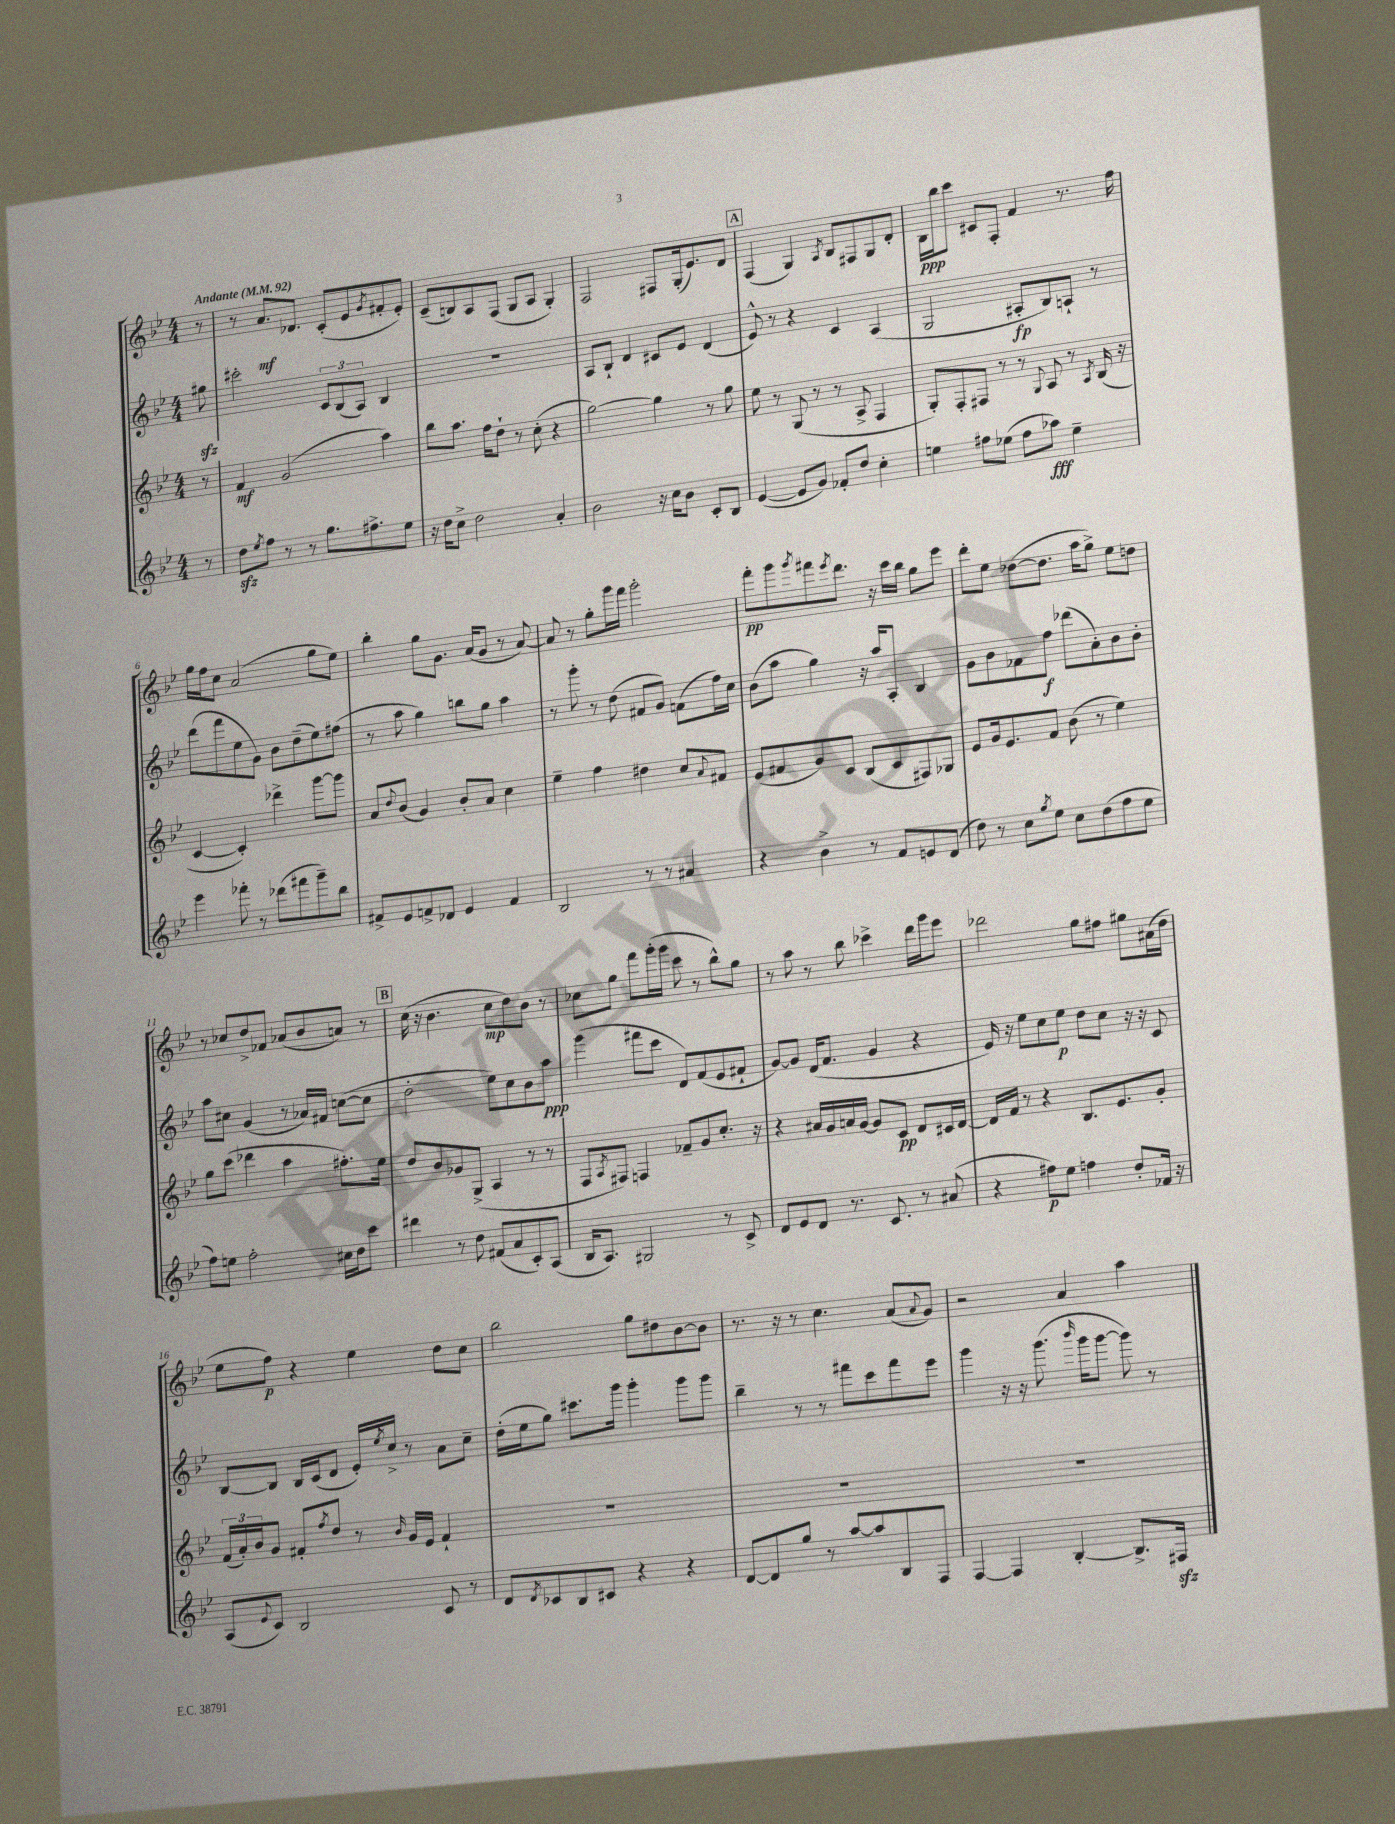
<<
\new StaffGroup <<
\new Staff = "s0" {
    \clef treble \key bes \major \numericTimeSignature \time 4/4 \partial 8 \tempo "Andante" 4 = 92
    r8 |
    r8 a'8.\mf des'8. c'8-.( ees'8 \acciaccatura { g'8 } fis'8-. ees'8-.) |
    c'8--( b8) a8 f8( g8 a8 g4-.) |
    f2 fis8 g16-.( ees'8.) d'8 |
    \mark \markup { \box "A" } f4( g4) \acciaccatura { a8 } bes8 fis8 g8 d'8-. |
    bes16\ppp bes''16 c'''8 cis'8 f8-. f'4 r8. f''16 |
    g''16 f''16 c''8 a'2( g''8 ees''8) |
    bes''4-. g''8 g'8. a'16( g'8 r8 a'8~) |
    a'8 r8 g''8-. g'''16 f'''16 g'''2-. |
    f'''8-.\pp g'''8 \acciaccatura { g'''8 } fis'''8 \acciaccatura { ees'''8 } d'''8. r16 c'''16 bes''16 g''8 ees'''8 |
    d'''8-. ees''8 des''8~( des''8. a''16 g''8->) ees''8 d''8 |
    r8 ces''8 d''8-> fes'8 aes'8( bes'8 a'8) r8 |
    \mark \markup { \box "B" } c''16( r16 bes'4. c''8\mp d''8) bes'8 r8 |
    ces''8 g''8 f'''8 g'''16-.( g'''16 c'''8 r8 bes''8-^) g''8 |
    r8 a''8 r8 bes''8 ces'''4-> d'''16 g'''16 ees'''8 |
    des'''2 g''8 fis''8 gis''8 ais'16( d''16 |
    ees''8 f''8\p) r4 ees''4 d''8 c''8 |
    bes''2 g''8 dis''8 bes'8~ bes'8 |
    r8. r16 r8 c''4. a'8( \appoggiatura { a'8 } g'8) |
    r2 a'4 a''4 \bar "|." |
}
\new Staff = "s1" {
    \clef treble \key bes \major \numericTimeSignature \time 4/4 \partial 8
    gis''8\sfz |
    cis'''2-. \tuplet 3/2 { c'8 bes8( a8) } bes4 |
    R1 |
    a8 bes8-! d'4 cis'8 ees'8 d'4( |
    \mark \markup { \box "A" } ees'8-^) r8 r4 c'4 a4( |
    g2 ais8-.\fp bes8) a8-! r8 |
    d'''8( f'''8 ees''8 g'8) bes'8 d''8--( ees''8) fis''8( |
    r8 a''8 g''4) b''8 g''8 a''4 |
    r8 g'''8-. r8 d''8( fis'8 g'8) f'8( f''16) c''16 |
    bes'8( a''8 g''4) r16 a''16 a8-. bes4 |
    g'8 bes'8 fes'8 f''8\f des'''8( a'8-.) bes'8 bes'8-. |
    a''8 cis''8 g'4( r8 aes'16) fis'16 c''8~( c''8 |
    \mark \markup { \box "B" } d''2-. ees''8) c''8 bes'8 a''8\ppp |
    g'''4( fis'''8 c'''8 d'8) f'8( ees'8 fis'8-! |
    g'8~) g'8 d'16( f'8. g'4 r4 |
    ees'16) r16 ees''8 c''8 ees''8\p d''8 c''8 r16 r16 c'8 |
    bes8~ bes8 bes16 c'16( d'8 ees'16-.) \acciaccatura { ees''8 } c''16-> r8 a'8 c''8-- |
    d''16-.( ees''16 g''8) cis'''8. g'''16 g'''4-. g'''8 g'''8 |
    bes''4-- r8 r8 fis'''8 c'''8 fis'''8 ees'''8 |
    g'''4 r16 r16 g'''8.( \grace { bes'''16 } g'''16 g'''8~ g'''8) r8 \bar "|." |
}
\new Staff = "s2" {
    \clef treble \key bes \major \numericTimeSignature \time 4/4 \partial 8
    r8 |
    f'4\mf g'2( a''4) |
    bes''8 a''8. f''16 d''8-! r8 c''8-.( r4 |
    g''2~) g''4 r8 g''8 |
    \mark \markup { \box "A" } ees''8 r8 g8( r8 r8 a8-> f4 |
    g8-.) f8-. fis8 r8 r8 \appoggiatura { g8 } a8 r8 \acciaccatura { a8 } bes16( r16 |
    c'4~ c'4-.) des'''4-> g'''8~ g'''8 |
    a'8 \appoggiatura { d''8 } bes'8( g'4) bes'8-. a'8 c''4 |
    ees''4-- f''4 dis''4 c''8 \appoggiatura { a'8 } fis'8 |
    ees'8( fis'8 g'8) c'8 bes8( c'8 fis8) ges8 |
    ees'8 g'16 ees'8. f'8 bes'8( r8 ees''4) |
    g''8 c'''8( des'''4 a''4 fis''8.-.) ees''16 |
    \mark \markup { \box "B" } d''8 bes'8 ges'8 g8->( a4 r8 r8 |
    f8 \acciaccatura { a8 } fis8) f4 fes'8-- g'8 c''8.-. r16 |
    r4 ais'16 g'16 a'16 g'16~ g'8 c'8\pp d'8 cis'16 d'16~ |
    d'16 f'16 r8 r4 bes8. ees'8. g'8-. |
    \tuplet 3/2 { f'16( a'16-.) bes'16 } g'8 fis'8-. \acciaccatura { f''8 } d''8 r8 \grace { bes'16 } g'16 ees'16 fis'4-! |
    R1 |
    R1 |
    R1 \bar "|." |
}
\new Staff = "s3" {
    \clef treble \key bes \major \numericTimeSignature \time 4/4 \partial 8
    r8 |
    d''8\sfz \acciaccatura { ees''8 } f''8 r8 r8 g''8. fis''8.-> ees''8 |
    r16 d''16 c''8-> d''2 a'4-. |
    bes'2 r16 c''16 bes'8 c'8-. bes8 |
    \mark \markup { \box "A" } ees'4~( ees'8 g'8) fes'8-. d''8 c''4-. |
    e''4 fis''8 ees''8( fis''8 aes''8\fff) ees''4-- |
    ees'''4 fes'''8-. r8 des'''8( fis'''8 g'''8--) bes''8 |
    fis'8-> ees'8 f'8-> des'8 ees'4 f'4 |
    bes2 r8 r8 ais'4 |
    r4 bes'4-> r8 f'8 e'8 d'8( |
    d''8) r8 c''8 \acciaccatura { g''8 } ees''8 c''8 d''8( f''8 ees''8 |
    f''8) e''8 f''2-. cis''16 d''16 c'''8 |
    \mark \markup { \box "B" } dis'''4 r8 d''8 fis'8( a'8 c'8-.) a8( |
    bes16 a8.) gis2 r8 c'8-> |
    d'8 ees'8 d'8 r8. c'8. r8 ais'8( |
    r4 fis''8\p) ees''8 f''4 d''8-. fes'16 r16 |
    a8( \appoggiatura { ees'8 } c'8) bes2 c'8 r8 |
    d'8 \acciaccatura { d'8 } ces'8 bes8 cis'8 r4 r4 |
    d'8~ d'8 g''8 r8 a''8~ a''8 bes8 f8 |
    f4~ f4 bes4~-. bes8.-> fis16\sfz \bar "|." |
}
>>
>>
